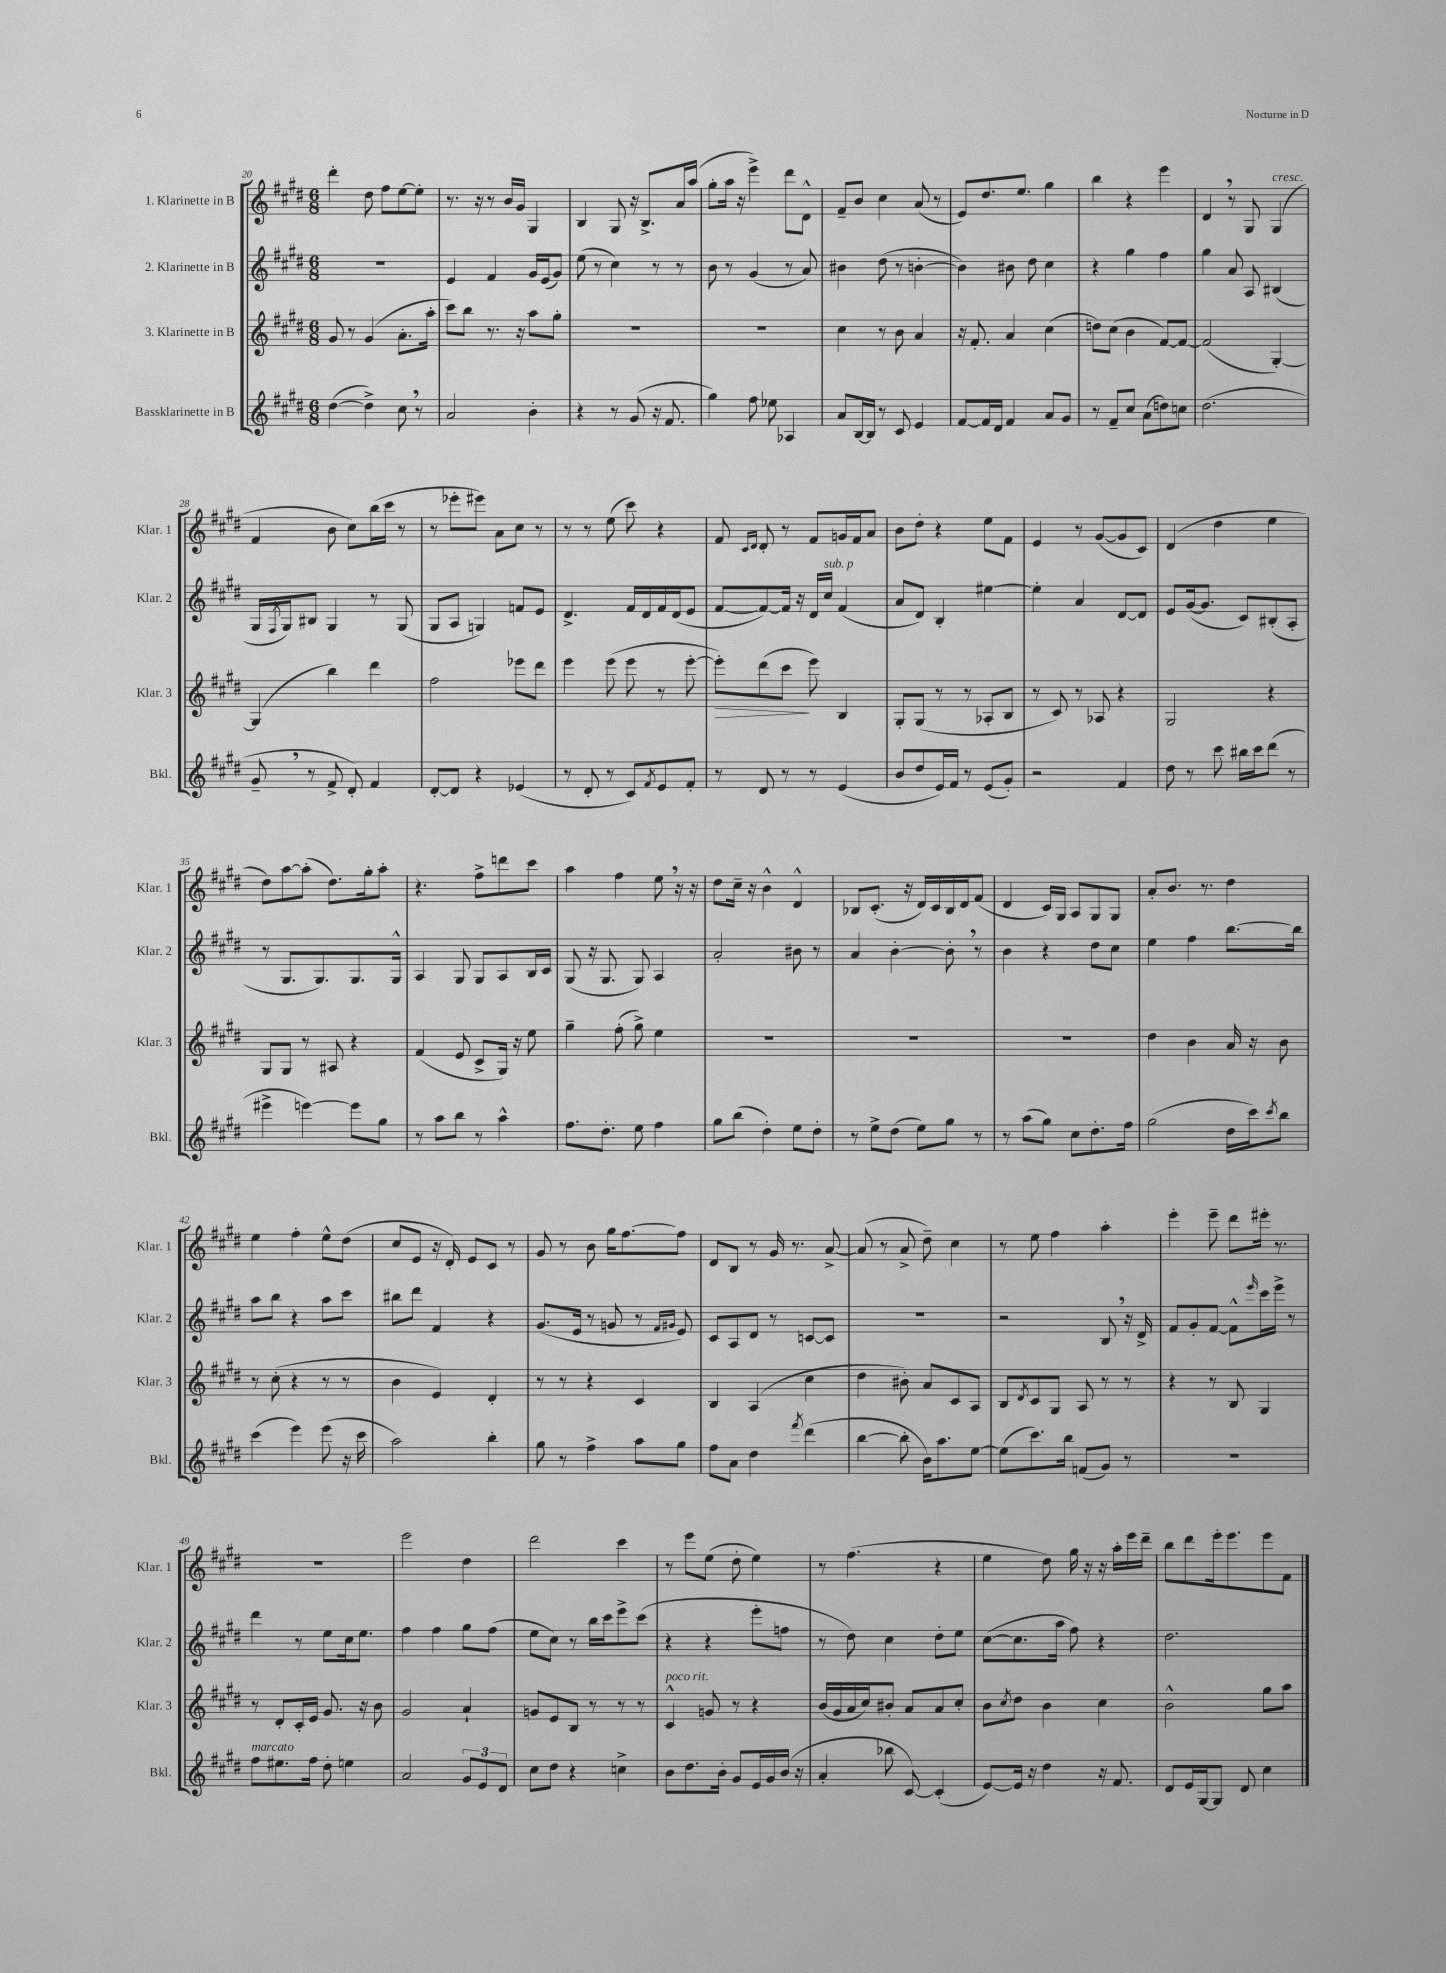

**kern	**kern	**kern	**kern
*staff4	*staff3	*staff2	*staff1
*clefG2	*clefG2	*clefG2	*clefG2
*k[f#c#g#d#]	*k[f#c#g#d#]	*k[f#c#g#d#]	*k[f#c#g#d#]
*M6/8	*M6/8	*M6/8	*M6/8
([4dd#	8g#	2.r	4ddd#'
.	8r	.	.
4dd#^])	(4g#	.	8dd#
.	.	.	8ff#
8cc#	8.a'	.	[8ee
8r	.	.	8ee']
.	16aa'	.	.
=	=	=	=
2a	8ccc#)	4e	8.r
.	8bb	.	.
.	.	.	16r
.	8.r	4f#	8r
.	.	.	16b
.	16r	.	16g#
4b'	8aa	16g#	4G#
.	.	(16e	.
.	8gg#'	8g#)	.
=	=	=	=
4r	2.r	(8ee	4B
.	.	8r	.
8r	.	4cc#)	8G#
(8g#	.	.	16r
.	.	.	8.B^
16r	.	8r	.
8.f#	.	.	.
.	.	8r	16a
.	.	.	(16aa
=	=	=	=
4gg#)	2.r	8b	8gg#'
.	.	8r	16aa
.	.	.	16r
8ff#	.	(4g#	4eee^)
8ee-	.	.	.
4A-	.	8r	8ddd#
.	.	8a)	8d#^^
=	=	=	=
8a	4cc#	4b#	8f#~
[16B	.	.	8b
16B]	.	.	.
8r	8r	(8dd#	4cc#
8c#	8b	8r	.
4e	4a	[4b'	(8a
.	.	.	8r
=	=	=	=
[8f#	16r	4b])	8e)
.	8.f#'	.	.
16f#]	.	.	8.dd#
16d#	.	.	.
4f#	4a	8b#	.
.	.	.	8.ee
.	.	8dd#	.
8a	(4cc#	4cc#	4gg#
8g#	.	.	.
=	=	=	=
8r	8dd)	4r	4bb
8f#~	(8cc#	.	.
8cc#	4b	4gg#	4r
(8a	.	.	.
8dd)	[8f#)	4ff#	4eee
8cc	8f#_	.	.
=	=	=	=
(2.dd#	(2f#]	4gg#	4d#
.	.	8a	8r
.	.	8A	8G#
.	[4G#')	(4B#	(4G#
=	=	=	=
8g#~	(4G#]	16G#	4f#
.	.	8qF#	.
.	.	16G#)	.
8r	.	8B#	.
8f#^	4bb)	4G#	8b
8d#')	.	.	8cc#)
4f#	4ddd#	8r	(16bb
.	.	.	16ccc#
.	.	(8G#	8r
=	=	=	=
[8d#'	2ff#	8G#	8r
8d#]	.	8A	8eee-'
4r	.	4G)	8eee#)
.	.	.	8a
(4e-	8eee-	8f	8cc#
.	8ddd#	8e	8r
=	=	=	=
8r	4eee	4.d#^	8r
8d#'	.	.	8r
8r	(8eee	.	(8ee
8c#)	8eee	16f#	8ccc#)
.	.	16d#	.
8qf#	.	.	.
8e	8r	16f#	4r
.	.	(16d#	.
8f#'	[8eee'	8e	.
=	=	=	=
8r	8eee'])	[8f#	8f#
.	.	.	16qqc#
.	.	.	16qqd#
8d#	(8ddd#	8f#_)	8d#'
8r	8ccc#	16f#]	8r
.	.	16r	.
8r	8eee)	16d#	8f#
.	.	16cc#	.
(4e	4B	(4f#	16g
.	.	.	16f#
.	.	.	8a
=	=	=	=
8b	8G#'	8a	8b
8dd#	(8G#	8d#)	8dd#'
16e)	8r	4B'	4r
16f#	.	.	.
8r	8r	.	.
(8e	8A-'	[4ee#	8ee
8g#')	8B	.	8f#
=	=	=	=
2r	8r	4ee#']	4e
.	8c#)	.	.
.	8r	4a	8r
.	8A-	.	([8g#
4f#	4r	[8d#	8g#]
.	.	8d#]	8c#)
=	=	=	=
8dd#	2G#	8e	(4d#
8r	.	([16g#	.
.	.	8.g#]	.
8ccc#	.	.	4dd#
16bb#	.	8c#)	.
16ccc#	.	.	.
(8ddd#	4r	(8B#'	4ee
8r	.	8A'	.
=	=	=	=
4eee#^	8G#	8r	8dd#)
.	8G#	8.G#	[8aa
[4eee)	8r	.	(8aa']
.	.	8.G#)	.
.	8A#	.	8.dd#)
8eee]	4r	8.G#	.
.	.	.	16gg#'
8gg#	.	.	8aa'
.	.	16G#^^	.
=	=	=	=
8r	(4f#	4A	4.r
8aa	.	.	.
8bb	8e	8G#	.
8r	8c#^	8G#	8ff#^
4aa^^	16G#)	8A	8ddd
.	16r	.	.
.	8ee	16B	8ccc#
.	.	16c#	.
=	=	=	=
8.ff#	4gg#~	(8G#	4aa
.	.	16r	.
8.dd#'	.	8.G#	.
.	(8ff#'	.	4ff#
8ee	8gg#^)	8G#)	.
4ff#	4ee	4A	8ee
.	.	.	16r
.	.	.	16r
=	=	=	=
8gg#	2.r	2a'	8dd#
(8bb	.	.	16cc#~
.	.	.	16r
4dd#')	.	.	4b^^
8ee	.	8b#	4d#^^
8dd#'	.	8r	.
=	=	=	=
8r	2.r	4a	8B-
8ee^	.	.	(8.c#'
(8dd#	.	[4b'	.
.	.	.	16r
8ee)	.	.	16d#)
.	.	.	16c#
8gg#	.	8b']	16B-
.	.	.	16d#
8r	.	8r	(8f#
=	=	=	=
8r	2.r	4b	4d#
(8aa	.	.	.
8gg#)	.	4r	16c#)
.	.	.	16G#
8cc#	.	.	8A
8.dd#'	.	8dd#	8G#
.	.	8cc#	8G#
16ff#	.	.	.
=	=	=	=
(2gg#	4dd#	4ee	8a'
.	.	.	8.b
.	4b	4ff#	.
.	.	.	8.r
16dd#	16a	[8.bb	4dd#
16ccc#)	16r	.	.
8qccc#	.	.	.
8bb	8b	.	.
.	.	16bb]	.
=	=	=	=
(4ccc#	8r	8aa	4ee
.	(8cc#'	8bb	.
4eee)	4r	4r	4ff#'
(8eee	8r	8aa	8ee^^
16r	8r	8ccc#	(8dd#
16ccc#	.	.	.
=	=	=	=
2aa)	4b	8bb#	8cc#
.	.	8ddd#	8e
.	4e)	4f#	16r
.	.	.	16d#')
.	.	.	8e
4bb'	4d#'	4r	8c#
.	.	.	8r
=	=	=	=
8gg#	8r	(8.g#	8g#
8r	8r	.	8r
.	.	16e	.
4ff#^	4r	8r	8b
.	.	8g	16gg#
.	.	.	[8.ff#
8aa	4c#	8r	.
.	.	16qqf#	.
.	.	16qqg#	.
8gg#	.	8e)	8ff#]
=	=	=	=
8ff#	4B	8c#	8d#
8a	.	8A	8B
4dd#	(4A	8d#	8r
.	.	8r	16g#
.	.	.	8.r
8qfff#	.	.	.
(4ddd#	4cc#	[8c	.
.	.	8c]	[8a^
=	=	=	=
[4bb	4dd#	2.r	(8a]
.	.	.	8r
8bb']	8b#')	.	8a^
16b)	8a	.	8dd#~)
8.aa	.	.	.
.	8c#	.	4cc#
[8ee	8A	.	.
=	=	=	=
(8ee]	8B	2r	8r
.	8qd#	.	.
8.ccc#)	8c#	.	8ee
.	8G#	.	4ff#
16bb	.	.	.
(8f	8A	.	.
8g#)	8r	8B	4aa'
8r	8r	16r	.
.	.	16d#^	.
=	=	=	=
2.r	4r	8f#	4eee'
.	.	8g#'	.
.	8r	[8f#	8eee~
.	8B	8f#^^]	8ddd#
.	.	16qqeee	.
.	4G#	16ccc#	16eee#'
.	.	16eee^	8.r
.	.	8r	.
=	=	=	=
8ff#	8r	4ddd#	2.r
8.ee#	8d#'	.	.
.	16c#'	8r	.
16ff#	16e	.	.
8dd#'	8.g#	8ee	.
4ee	.	16cc#	.
.	16r	8.ee	.
.	8b	.	.
=	=	=	=
2a	2g#	4ff#	2eee
.	.	4ff#	.
12g#	4a`	8gg#	4dd#
12e	.	.	.
.	.	(8ff#	.
12d#	.	.	.
=	=	=	=
8cc#	8g	8ee	2ddd#
8dd#	8e	8cc#)	.
4r	8B	8r	.
.	8r	16bb	.
.	.	16ccc#	.
4cc^	8r	8eee^	4ccc#
.	8r	(8ccc#	.
=	=	=	=
8b	4c#^^	4r	8r
8.dd#	.	.	8eee
.	8g	4r	(8ee
16b'	.	.	.
8g#	8r	.	8dd#'
16e	4r	8eee'	4ee)
16g#	.	.	.
(16b	.	8ff	.
16r	.	.	.
=	=	=	=
4a'	(16b	8r	8r
.	16g#	.	.
.	16a	8dd#)	(4.ff#
.	16cc#)	.	.
8bb-	8b#'	4cc#	.
[8c#)	8a	.	.
(4c#']	8a	8dd#'	4r
.	8cc#'	8ee	.
=	=	=	=
[8e)	8b	([8cc#	4ee
.	8qcc#	.	.
16e]	8dd#	8.cc#]	.
16r	.	.	.
4dd#	4b	.	8dd#)
.	.	16aa	.
.	.	8ff#)	16gg#
.	.	.	16r
16r	4cc#	4r	16r
8.f#	.	.	16aa'
.	.	.	16eee
.	.	.	16ddd#~
=	=	=	=
8d#	2b^^	2.dd#	8bb
16e	.	.	8ddd#
[16G#	.	.	.
8G#]	.	.	16eee'
.	.	.	8.eee
8d#	.	.	.
4cc#	8gg#	.	8eee
.	8aa	.	8f#
==	==	==	==
*-	*-	*-	*-
